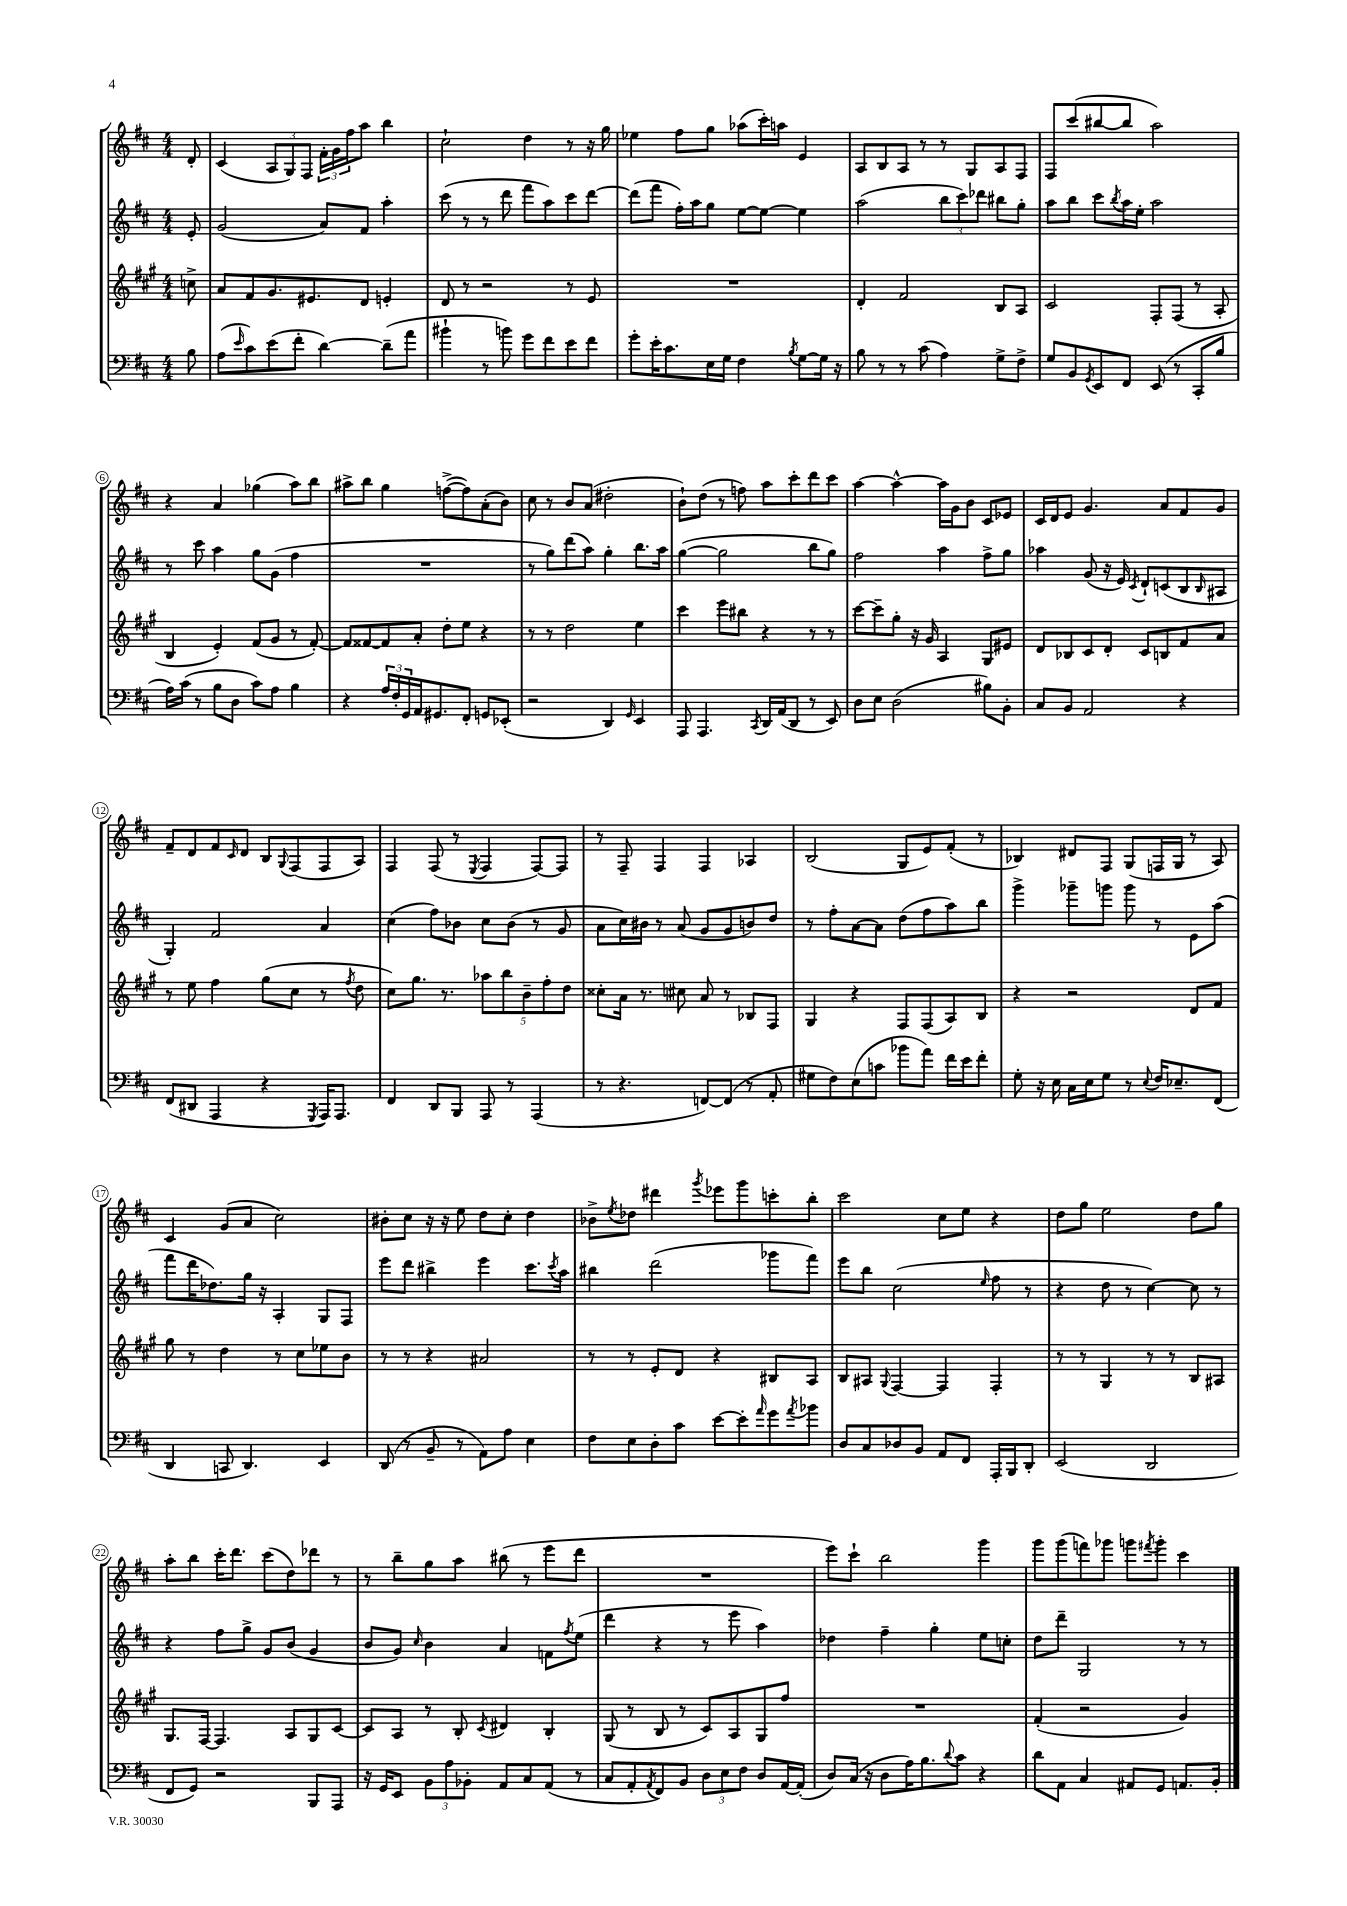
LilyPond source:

<<
\new StaffGroup <<
\new Staff = "s0" {
    \clef treble \key d \major \numericTimeSignature \time 4/4 \partial 8
    d'8-. |
    cis'4( \tuplet 3/2 { a8 g8) fis8 } \tuplet 3/2 { fis'16-. g'16 fis''16 } a''8 b''4 |
    cis''2-! d''4 r8 r16 g''16 |
    ees''4 fis''8 g''8 aes''8( cis'''16-.) a''16 e'4 |
    a8 b8 a8 r8 r8 g8 a8 fis8 |
    fis8 cis'''8( bis''8~ bis''8 a''2) |
    r4 a'4 ges''4( a''8) b''8 |
    ais''8-> b''8 g''4 f''8~->( f''8) a'8-.( b'8) |
    cis''8 r8 b'8 a'8( dis''2-. |
    b'8-!) d''8( r8 f''8) a''8 cis'''8-. d'''8 cis'''8 |
    a''4~ a''4~-^ a''16 g'16 b'8 cis'8 ees'8 |
    cis'16 d'16 e'8 g'4. a'8 fis'8 g'8 |
    fis'8-- d'8 fis'8 \grace { cis'16 } d'8 b8 \appoggiatura { g8 } fis8( fis8 a8) |
    fis4 fis8( r8 \acciaccatura { e8 } fis4 fis8~) fis8 |
    r8 fis8-- fis4 fis4 aes4 |
    b2( g8 e'8) fis'8-.( r8 |
    bes4) dis'8 fis8 g8( f16 g16 r8 a8) |
    cis'4 g'8( a'8 cis''2) |
    bis'8-. cis''8 r16 r16 e''8 d''8 cis''8-. d''4 |
    bes'8-> \acciaccatura { e''8 } des''8 dis'''4 \acciaccatura { g'''8 } ees'''8 g'''8 c'''8-. b''8-. |
    cis'''2 cis''8 e''8 r4 |
    d''8 g''8 e''2 d''8 g''8 |
    a''8-. b''8 cis'''16-. d'''8. cis'''8( d''8) des'''8 r8 |
    r8 b''8-- g''8 a''8 bis''8( r8 e'''8 d'''8 |
    R1 |
    e'''8) cis'''8-! b''2 g'''4 |
    g'''8 g'''8( f'''8) ges'''8 g'''8 \acciaccatura { fis'''8 } g'''8-. cis'''4 \bar "|." |
}
\new Staff = "s1" {
    \clef treble \key d \major \numericTimeSignature \time 4/4 \partial 8
    e'8-. |
    g'2( a'8) fis'8 a''4-. |
    cis'''8( r8 r8 d'''8 fis'''8 a''8) cis'''8 d'''8~ |
    d'''8( fis'''8 fis''16-.) a''16 g''8 e''8~ e''8~ e''4 |
    a''2( \tuplet 3/2 { b''8 cis'''8) des'''8 } bis''8 g''8-. |
    a''8 b''8 cis'''8 \acciaccatura { b''8 } a''16 e''16-. a''2 |
    r8 cis'''8 a''4 g''8 g'8( fis''4 |
    R1 |
    r8 g''8) d'''8( a''8) g''4-. b''8. a''16 |
    g''4~( g''2 b''8 g''8) |
    fis''2 a''4 fis''8-> g''8 |
    aes''4 g'8( r16 e'16) \acciaccatura { cis'8 } d'8-! c'8( b8 \grace { b16 } ais8 |
    g4-.) fis'2 a'4 |
    cis''4( fis''8) bes'8 cis''8 bes'8( r8 g'8 |
    a'8 cis''16) bis'16 r8 a'8( g'8 g'8 b'8) d''8 |
    r8 fis''8-. a'8~ a'8 d''8( fis''8 a''8) b''8 |
    g'''4-> ges'''8-- g'''8 g'''8 r8 e'8 a''8( |
    fis'''8 d'''16 des''8.) g''16 r16 a4-. g8 fis8 |
    e'''8 d'''8 bis''4-> e'''4 cis'''8. \acciaccatura { cis'''8 } a''16 |
    bis''4 d'''2( ges'''8 fis'''8) |
    e'''8 b''8 cis''2( \grace { e''16 } fis''8 r8 |
    r4 d''8 r8 cis''4~) cis''8 r8 |
    r4 fis''8 g''8-> g'8 b'8( g'4 |
    b'8 g'8) \grace { cis''16 } b'4 a'4 f'8 \acciaccatura { fis''8 } e''8( |
    d'''4 r4 r8 e'''8 a''4) |
    des''4 fis''4-- g''4-. e''8 c''8-. |
    d''8 d'''8-- g2 r8 r8 \bar "|." |
}
\new Staff = "s2" {
    \clef treble \key a \major \numericTimeSignature \time 4/4 \partial 8
    c''8-> |
    a'8 fis'8 gis'8. eis'8. d'8 e'4-. |
    d'8 r8 r2 r8 e'8 |
    R1 |
    d'4-. fis'2 b8 a8 |
    cis'2 fis8-. fis8( r8 a8-. |
    b4 e'4-.) fis'8( gis'8 r8 fis'8~-.) |
    fis'8 fisis'8~ fisis'8 a'8-. d''8-. e''8 r4 |
    r8 r8 d''2 e''4 |
    cis'''4 e'''8 bis''8 r4 r8 r8 |
    cis'''8~ cis'''8-- gis''8-. r16 gis'16 a4 gis8 eis'8 |
    d'8 bes8 cis'8 d'8-. cis'8 b8 fis'8 a'8 |
    r8 e''8 fis''4 gis''8( cis''8 r8 \acciaccatura { fis''8 } d''8 |
    cis''8) gis''8. r8. \tuplet 5/4 { aes''8 b''8 b'8-- fis''8-. d''8 } |
    cisis''8-. a'16 r8. cis''8 a'8 r8 bes8 fis8 |
    gis4 r4 fis8 fis8( a8) b8 |
    r4 r2 d'8 fis'8 |
    gis''8 r8 d''4 r8 cis''8 ees''8 b'8 |
    r8 r8 r4 ais'2 |
    r8 r8 e'8-. d'8 r4 bis8 a8 |
    b8 ais8 \appoggiatura { gis8 } fis4~ fis4 fis4-. |
    r8 r8 gis4 r8 r8 b8 ais8 |
    gis8. fis16~ fis4. a8 gis8 cis'8~ |
    cis'8 a8 r8 b8-. \acciaccatura { cis'8 } dis'4 b4-. |
    gis8( r8 b8 r8 cis'8) a8 gis8 fis''8 |
    R1 |
    fis'4-.( r2 gis'4) \bar "|." |
}
\new Staff = "s3" {
    \clef bass \key d \major \numericTimeSignature \time 4/4 \partial 8
    b8 |
    a8( \grace { e'16 } cis'8) e'8( fis'8-. d'4~) d'8--( a'8 |
    bis'4-! r8 b'8) g'8 fis'8 e'8 fis'8 |
    g'8-. e'16-. cis'8. e16 g16 fis4 \acciaccatura { b8 } g8~ g16 r16 |
    b8 r8 r8 cis'8( a4) g8-> fis8-> |
    g8 b,8 \acciaccatura { g,8 } e,8 fis,8 e,8( r8 cis,8-. b8 |
    a16) cis'16( r8 b8 d8 cis'8) a8 b4 |
    r4 \tuplet 3/2 { a16 fis16-. g,16 } a,16 gis,8. fis,8-. g,8 ees,8-.( |
    r2 d,4) \grace { g,16 } e,4 |
    a,,8 a,,4. \acciaccatura { cis,8 } d,16 a,16( d,8 r8 e,8) |
    d8 e8 d2( bis8) b,8-. |
    cis8 b,8 a,2 r4 |
    fis,8( dis,8 a,,4 r4 \acciaccatura { g,,8 } a,,16) a,,8. |
    fis,4 d,8 b,,8 a,,8 r8 a,,4( |
    r8 r4. f,8~) f,8( r8 a,8-. |
    gis8 fis8) e8( c'8 bes'8 a'8) fis'16 e'16 fis'8-. |
    g8-. r16 e16 cis16 e16 g8 r8 \appoggiatura { e8 } fis16 ees8.-- fis,8( |
    d,4 c,8 d,4.) e,4 |
    d,8( r8 b,8-- r8 a,8) a8 e4 |
    fis8 e8 d8-. cis'8 e'8~ e'8-. \grace { a'16 } g'8 \acciaccatura { a'8 } bes'8 |
    d8 cis8 des8 b,8 a,8 fis,8 a,,16-. b,,16 d,8-. |
    e,2( d,2 |
    fis,8 g,8) r2 b,,8 a,,8 |
    r16 g,16 e,8 \tuplet 3/2 { b,8 a8 bes,8-. } a,8 cis8 a,8( r8 |
    cis8 a,8-. \acciaccatura { a,8 } fis,8) b,8 \tuplet 3/2 { d8 e8 fis8 } d8 a,16~ a,16-.( |
    d8) cis16( r16 d8 a16) b8. \appoggiatura { d'8 } cis'8 r4 |
    d'8 a,8 cis4 ais,8 g,8 a,8. b,16-. \bar "|." |
}
>>
>>
\layout { \context { \Score \override BarNumber.stencil = #(make-stencil-circler 0.1 0.3 ly:text-interface::print) } }
